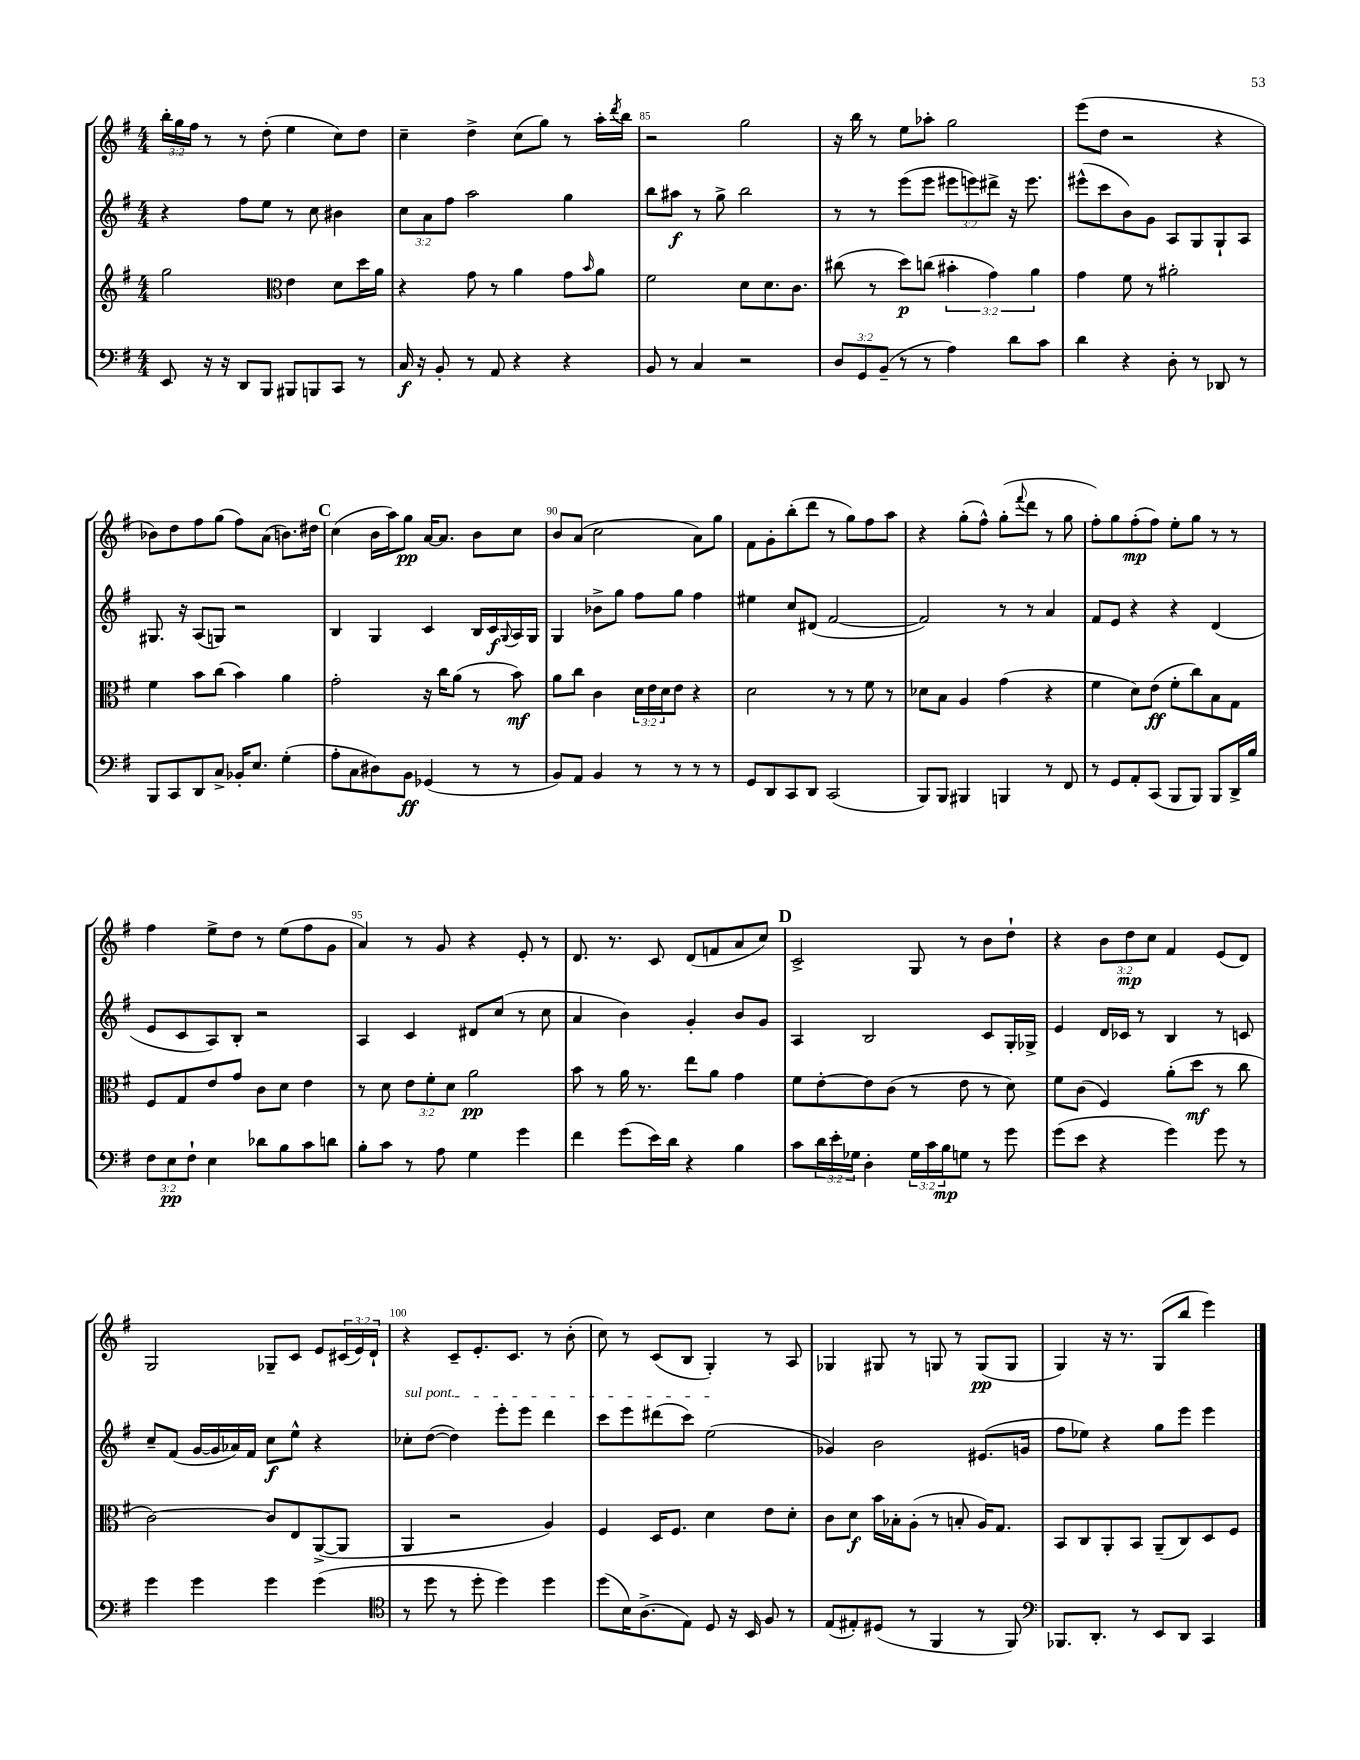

**kern	**kern	**kern	**kern
*staff4	*staff3	*staff2	*staff1
*clefF4	*clefG2	*clefG2	*clefG2
*k[f#]	*k[f#]	*k[f#]	*k[f#]
*M4/4	*M4/4	*M4/4	*M4/4
8EE	2gg	4r	24bb'
.	.	.	24gg
.	.	.	24ff#
16r	.	.	8r
16r	.	.	.
8DD	.	8ff#	8r
8BBB	.	8ee	(8dd'
*	*clefC3	*	*
8BBB#	4e	8r	4ee
8BBB	.	8cc	.
8CC	8d	4b#	8cc)
8r	16dd	.	8dd
.	16a	.	.
=	=	=	=
16C	4r	12cc	4cc~
16r	.	.	.
.	.	12a	.
8BB'	.	.	.
.	.	12ff#	.
8r	8g	2aa	4dd^
8AA	8r	.	.
4r	4a	.	(8cc
.	.	.	8gg)
4r	8g	4gg	8r
.	16qqb	.	.
.	8a	.	16aa'
.	.	.	8qddd
.	.	.	16bb
=	=	=	=
8BB	2f#	8bb	2r
8r	.	8aa#	.
4C	.	8r	.
.	.	8gg^	.
2r	8d	2bb	2gg
.	8.d	.	.
.	8.c	.	.
=	=	=	=
12D	(8cc#	8r	16r
.	.	.	16bb
12GG	.	.	.
.	8r	8r	8r
(12BB~	.	.	.
8r	8dd)	(8eee	8ee
8r	(8cc	8eee	8aa-'
4A)	6b#'	12eee#	2gg
.	.	12eee)	.
.	6g)	12ddd#^	.
8d	.	16r	.
.	.	8.eee	.
.	6a	.	.
8c	.	.	.
=	=	=	=
4d	4g	(8eee#^^	(8eee
.	.	8ccc	8dd
4r	8f#	8b)	2r
.	8r	8g	.
8D'	2a#'	8A	.
8r	.	8G	.
8DD-	.	8G`	4r
8r	.	8A	.
=	=	=	=
8BBB	4f#	8.G#	8b-)
8CC	.	.	8dd
.	.	16r	.
8DD	8b	(8A	8ff#
8C^	(8cc	8G)	(8gg
16BB-'	4b)	2r	8ff#)
8.E	.	.	.
.	.	.	(8a
(4G'	4a	.	8.b)
.	.	.	16dd#
=	=	=	=
8A'	2g'	4B	(4cc
8C	.	.	.
8D#)	.	4G	16b
.	.	.	16aa)
8BB	.	.	8gg
(4GG-	16r	4c	[16a
.	16cc	.	8.a]
.	(8a	.	.
8r	8r	16B	8b
.	.	16c	.
.	.	8qqG	.
8r	8b)	16A	8cc
.	.	16G	.
=	=	=	=
8BB)	8a	4G	8b
8AA	8cc	.	(8a
4BB	4c	8b-^	2cc
.	.	8gg	.
8r	24d	8ff#	.
.	24e	.	.
.	24d	.	.
8r	8e	8gg	.
8r	4r	4ff#	8a)
8r	.	.	8gg
=	=	=	=
8GG	2d	4ee#	8f#
8DD	.	.	8g'
8CC	.	8cc	(8bb'
8DD	.	(8d#	8ddd
(2CC	8r	[2f#	8r
.	8r	.	8gg)
.	8f#	.	8ff#
.	8r	.	8aa
=	=	=	=
8BBB)	8d-	2f#])	4r
8BBB	8B	.	.
4BBB#	4A	.	(8gg'
.	.	.	8ff#^^)
4BBB	(4g	8r	(8gg'
.	.	.	8qqfff#
.	.	8r	8ddd
8r	4r	4a	8r
8FF#	.	.	8gg
=	=	=	=
8r	4f#	8f#	8ff#')
8GG	.	8e	8gg
8AA'	8d)	4r	(8ff#'
(8CC	(8e	.	8ff#)
8BBB	8f#'	4r	8ee'
8BBB)	8cc)	.	8gg
8BBB	8B	(4d	8r
16DD^	8G	.	8r
16B	.	.	.
=	=	=	=
12F#	8F#	8e	4ff#
12E	.	.	.
.	8G	8c	.
12F#`	.	.	.
4E	8e	8A)	8ee^
.	8g	8B'	8dd
8d-	8c	2r	8r
8B	8d	.	(8ee
8c	4e	.	8ff#
8d	.	.	8g
=	=	=	=
8B'	8r	4A	4a)
8c	8d	.	.
8r	12e	4c	8r
.	12f#'	.	.
8A	.	.	8g
.	12d	.	.
4G	2a	8d#	4r
.	.	(8cc	.
4g	.	8r	8e'
.	.	8cc	8r
=	=	=	=
4f#	8b	4a	8.d
.	8r	.	.
.	.	.	8.r
(8g	16a	4b)	.
.	8.r	.	.
16e)	.	.	8c
16d	.	.	.
4r	8ee	4g'	(8d
.	8a	.	8f
4B	4g	8b	8a
.	.	8g	8cc)
=	=	=	=
8c	8f#	4A	2c^
24d	[8e'	.	.
24e'	.	.	.
24G-	.	.	.
4D'	8e]	2B	.
.	(8c	.	.
24G-	8r	.	8G
24c	.	.	.
24B	.	.	.
8G	8e	.	8r
8r	8r	8c	8b
8g	8d)	16G'	8dd`
.	.	16G-^	.
=	=	=	=
(8g	8f#	4e	4r
8e	(8c	.	.
4r	4F#)	16d	12b
.	.	16c-	.
.	.	.	12dd
.	.	8r	.
.	.	.	12cc
4g)	(8a'	4B	4f#
.	8dd	.	.
8g	8r	8r	(8e
8r	8cc	8c	8d)
=	=	=	=
4g	[2c)	8cc~	2G
.	.	(8f#	.
4g	.	[16g	.
.	.	16g]	.
.	.	16a-)	.
.	.	16f#	.
4g	8c]	8cc	8G-~
.	8E	8ee^^	8c
(4g	([8AA^	4r	8e
.	8AA]	.	(24c#
.	.	.	24e)
.	.	.	24d`
=	=	=	=
*clefC4	*	*	*
8r	4AA	8cc-'	4r
8dd	.	([8dd	.
8r	2r	4dd])	8c~
8dd'	.	.	8.e'
4dd)	.	8eee'	.
.	.	.	8.c
.	.	8eee	.
4dd	4A)	4ddd	8r
.	.	.	(8b'
=	=	=	=
(8dd	4F#	8ccc	8cc)
16B)	.	8eee	8r
(8.A^	.	.	.
.	16D	(8ddd#	(8c
.	8.F#	.	.
8E)	.	8ccc)	8B
8D	4d	(2ee	4G')
16r	.	.	.
16BB	.	.	.
8F#	8e	.	8r
8r	8d'	.	8A
=	=	=	=
(8E	8c	4g-)	4G-
8E#')	8d	.	.
(8D#	16b	2b	8G#
.	16B-'	.	.
8r	(8A'	.	8r
4FF#	8r	.	8G
.	8B'	.	8r
8r	16A)	(8.e#	(8G
.	8.G	.	.
8FF#)	.	.	8G
.	.	16g	.
=	=	=	=
*clefF4	*	*	*
8.BBB-	8BB	8ff#	4G)
.	8C	8ee-)	.
8.DD'	.	.	.
.	8AA'	4r	16r
.	.	.	8.r
8r	8BB	.	.
8EE	(8AA~	8gg	(8G
8DD	8C)	8eee	8bb
4CC	8D	4eee	4eee)
.	8F#	.	.
==	==	==	==
*-	*-	*-	*-
